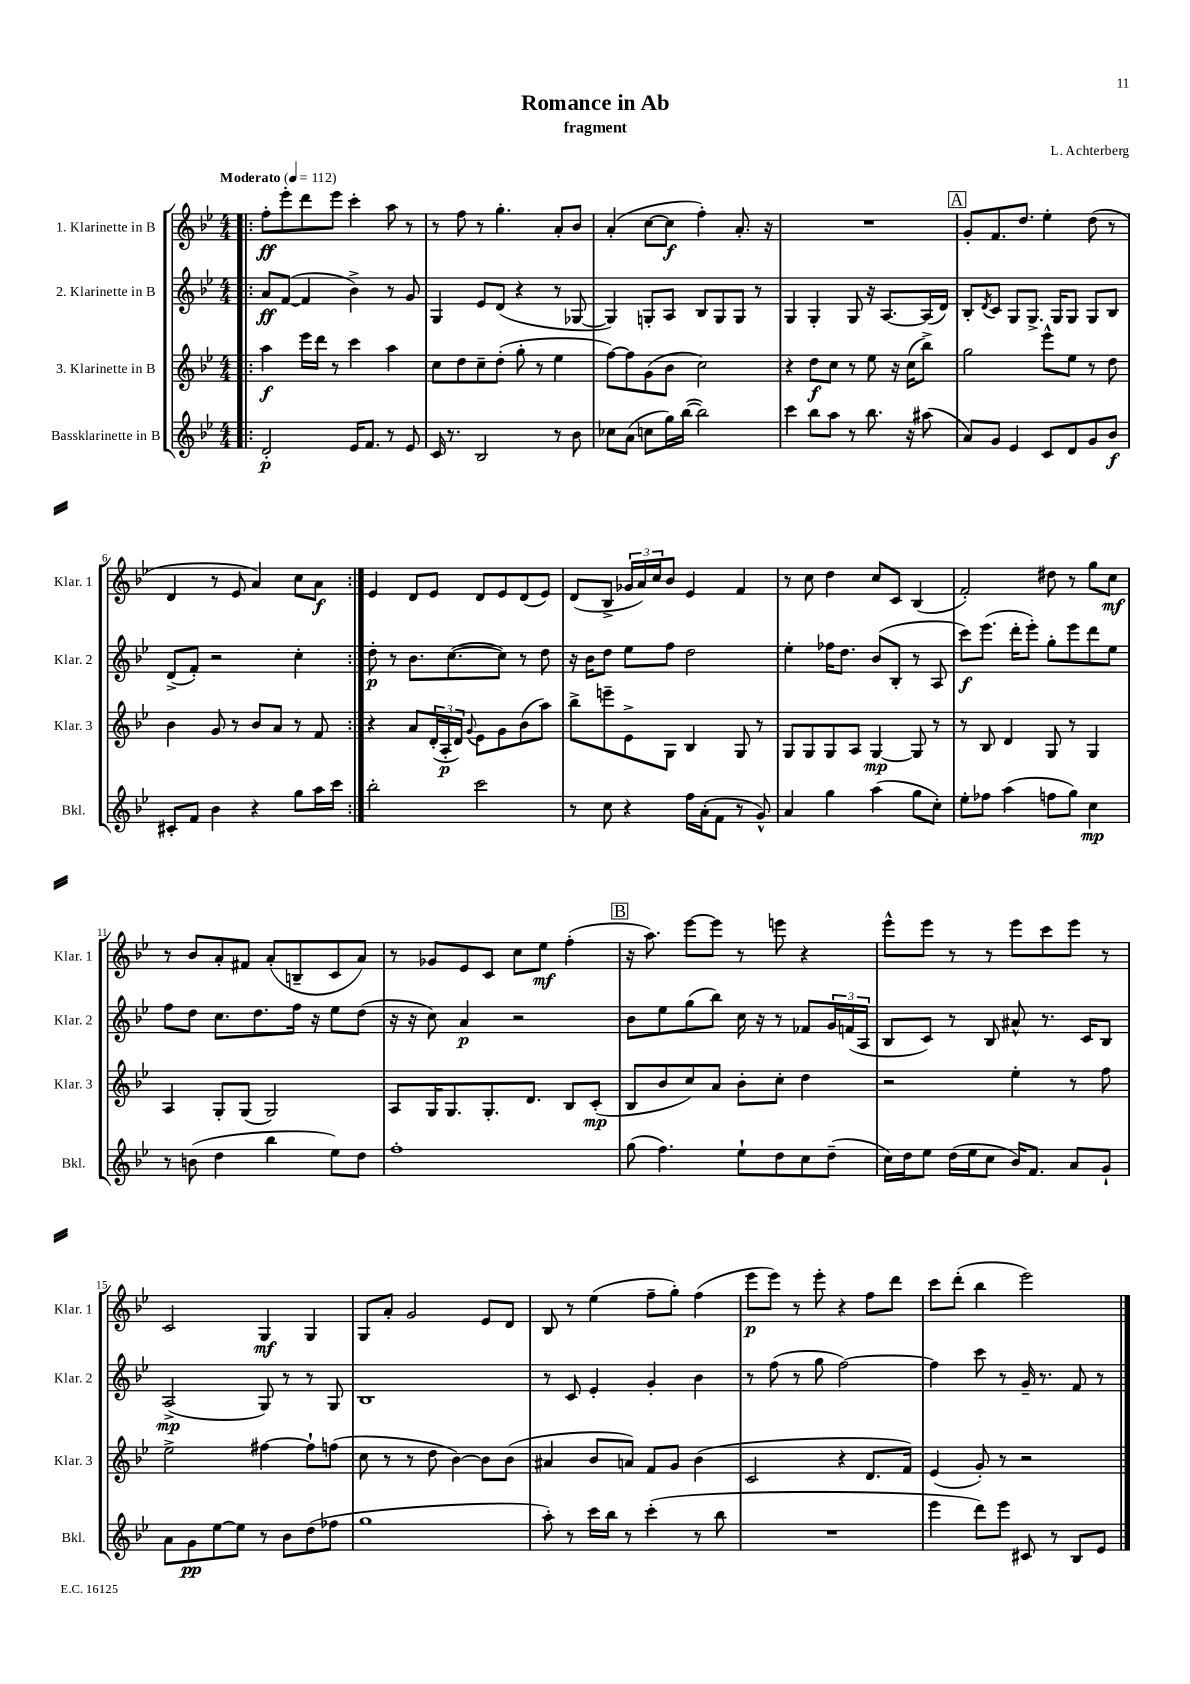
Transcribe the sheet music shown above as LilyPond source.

\header { title = "Romance in Ab" composer = "L. Achterberg" subtitle = "fragment" }
<<
\new StaffGroup <<
\new Staff = "s0" \with { instrumentName = "1. Klarinette in B" shortInstrumentName = "Klar. 1" } {
    \clef treble \key bes \major \numericTimeSignature \time 4/4 \tempo "Moderato" 4 = 112
    \repeat volta 2 { \bar ".|:" f''8-.\ff ees'''8-. d'''8 ees'''8 c'''4-. a''8 r8 |
    r8 f''8 r8 g''4.-. a'8-. bes'8 |
    a'4-.( c''8~ c''8\f f''4-.) a'8.-. r16 |
    R1 |
    \mark \markup { \box "A" } g'8-. f'8. d''8. ees''4-. d''8( r8 |
    d'4 r8 ees'8 a'4) c''8 a'8\f | }
    ees'4 d'8 ees'8 d'8 ees'8 d'8( ees'8) |
    d'8( bes8-> \tuplet 3/2 { ges'16 a'16) c''16 } bes'8 ees'4 f'4 |
    r8 c''8 d''4 c''8 c'8 bes4( |
    f'2-.) dis''8 r8 g''8 c''8\mf |
    r8 bes'8 a'8-. fis'8 a'8-.( b8-- c'8 a'8) |
    r8 ges'8 ees'8 c'8 c''8 ees''8\mf f''4-.( |
    \mark \markup { \box "B" } r16 a''8.) ees'''8~ ees'''8 r8 e'''8 r4 |
    ees'''8-^ ees'''8 r8 r8 ees'''8 c'''8 ees'''8 r8 |
    c'2 g4\mf g4 |
    g8 a'8-. g'2 ees'8 d'8 |
    bes8 r8 ees''4( f''8-- g''8-.) f''4( |
    ees'''8\p ees'''8) r8 ees'''8-. r4 f''8 d'''8 |
    c'''8 d'''8-.( bes''4 ees'''2) \bar "|." |
}
\new Staff = "s1" \with { instrumentName = "2. Klarinette in B" shortInstrumentName = "Klar. 2" } {
    \clef treble \key bes \major \numericTimeSignature \time 4/4
    \repeat volta 2 { \bar ".|:" a'8\ff f'8~( f'4 bes'4->) r8 g'8 |
    g4 ees'8 d'8( r4 r8 ges8~ |
    ges4) g8-. a8 bes8 g8 g8 r8 |
    g4 g4-. g8 r16 a8.~ a16( d'16) |
    \mark \markup { \box "A" } bes8-. \acciaccatura { d'8 } c'8 g8 g8.-> g16 g8 g8 bes8 |
    d'8->( f'8-.) r2 c''4-. | }
    d''8-.\p r8 bes'8. c''8.~( c''8) r8 d''8 |
    r16 bes'16 d''8 ees''8 f''8 d''2 |
    ees''4-. fes''16 d''8. bes'8( bes8-. r8 a8 |
    c'''8\f) ees'''8.( d'''16-. ees'''8-.) g''8-. ees'''8 d'''8 ees''8 |
    f''8 d''8 c''8. d''8. f''16 r16 ees''8 d''8( |
    r16 r16 c''8) a'4\p r2 |
    \mark \markup { \box "B" } bes'8 ees''8 g''8( bes''8) c''16 r16 r8 fes'8 \tuplet 3/2 { g'16 f'16( a16 } |
    bes8 c'8) r8 bes8 ais'8-^ r8. c'16 bes8 |
    a2->\mp( g8) r8 r8 g8 |
    bes1 |
    r8 c'8 ees'4-. g'4-. bes'4 |
    r8 f''8( r8 g''8 f''2~) |
    f''4 c'''8 r8 g'16-- r8. f'8 r8 \bar "|." |
}
\new Staff = "s2" \with { instrumentName = "3. Klarinette in B" shortInstrumentName = "Klar. 3" } {
    \clef treble \key bes \major \numericTimeSignature \time 4/4
    \repeat volta 2 { \bar ".|:" a''4\f ees'''16 d'''16 r8 c'''4 a''4 |
    c''8 d''8 c''8-- d''8-.( g''8-. r8 ees''4 |
    f''8~) f''8 g'8( bes'8 c''2) |
    r4 d''8\f c''8 r8 ees''8 r16 c''16( bes''8->) |
    \mark \markup { \box "A" } g''2 ees'''8-^ ees''8 r8 d''8 |
    bes'4 g'8 r8 bes'8 a'8 r8 f'8 | }
    r4 a'8 \tuplet 3/2 { d'16-.( a16-.\p d'16) } \appoggiatura { g'8 } ees'8 g'8 bes'8( a''8) |
    bes''8-> e'''8-- ees'8-> g8 bes4 g8 r8 |
    g8 g8 g8 a8 g4~\mp g8 r8 |
    r8 bes8 d'4 g8 r8 g4 |
    a4 g8-. g8( g2) |
    a8 g16 g8. g8.-. d'8. bes8 c'8-.\mp( |
    \mark \markup { \box "B" } bes8 bes'8 c''8) a'8 bes'8-. c''8-. d''4 |
    r2 ees''4-. r8 f''8 |
    ees''2-> fis''4~ fis''8-! f''8( |
    c''8 r8 r8 d''8 bes'4~) bes'8 bes'8( |
    ais'4 bes'8 a'8) f'8 g'8 bes'4( |
    c'2 r4 d'8. f'16) |
    ees'4( g'8-.) r8 r2 \bar "|." |
}
\new Staff = "s3" \with { instrumentName = "Bassklarinette in B" shortInstrumentName = "Bkl." } {
    \clef treble \key bes \major \numericTimeSignature \time 4/4
    \repeat volta 2 { \bar ".|:" d'2-.\p ees'16 f'8. r8 ees'8 |
    c'16 r8. bes2 r8 bes'8 |
    ces''8 a'8( c''8 g''16) bes''16~( bes''2) |
    c'''4 bes''8 a''8 r8 bes''8. r16 ais''8( |
    \mark \markup { \box "A" } a'8) g'8 ees'4 c'8 d'8 g'8 bes'8\f |
    cis'8-. f'8 bes'4 r4 g''8 a''16 c'''16 | }
    bes''2-. c'''2 |
    r8 c''8 r4 f''16 a'16-.( f'8 r8 g'8-^) |
    a'4 g''4 a''4( g''8 c''8-.) |
    ees''8-. fes''8 a''4( f''8 g''8) c''4\mp |
    r8 b'8( d''4 bes''4 ees''8) d''8 |
    f''1-. |
    \mark \markup { \box "B" } g''8( f''4.) ees''8-! d''8 c''8 d''8--( |
    c''16) d''16 ees''8 d''16( ees''16 c''8 bes'16) f'8. a'8 g'8-! |
    a'8 g'8\pp ees''8~ ees''8 r8 bes'8 d''8( fes''8 |
    g''1 |
    a''8-.) r8 c'''16 bes''16 r8 c'''4-.( r8 bes''8 |
    R1 |
    ees'''4 d'''8) ees'''8 cis'8 r8 bes8 ees'8 \bar "|." |
}
>>
>>
